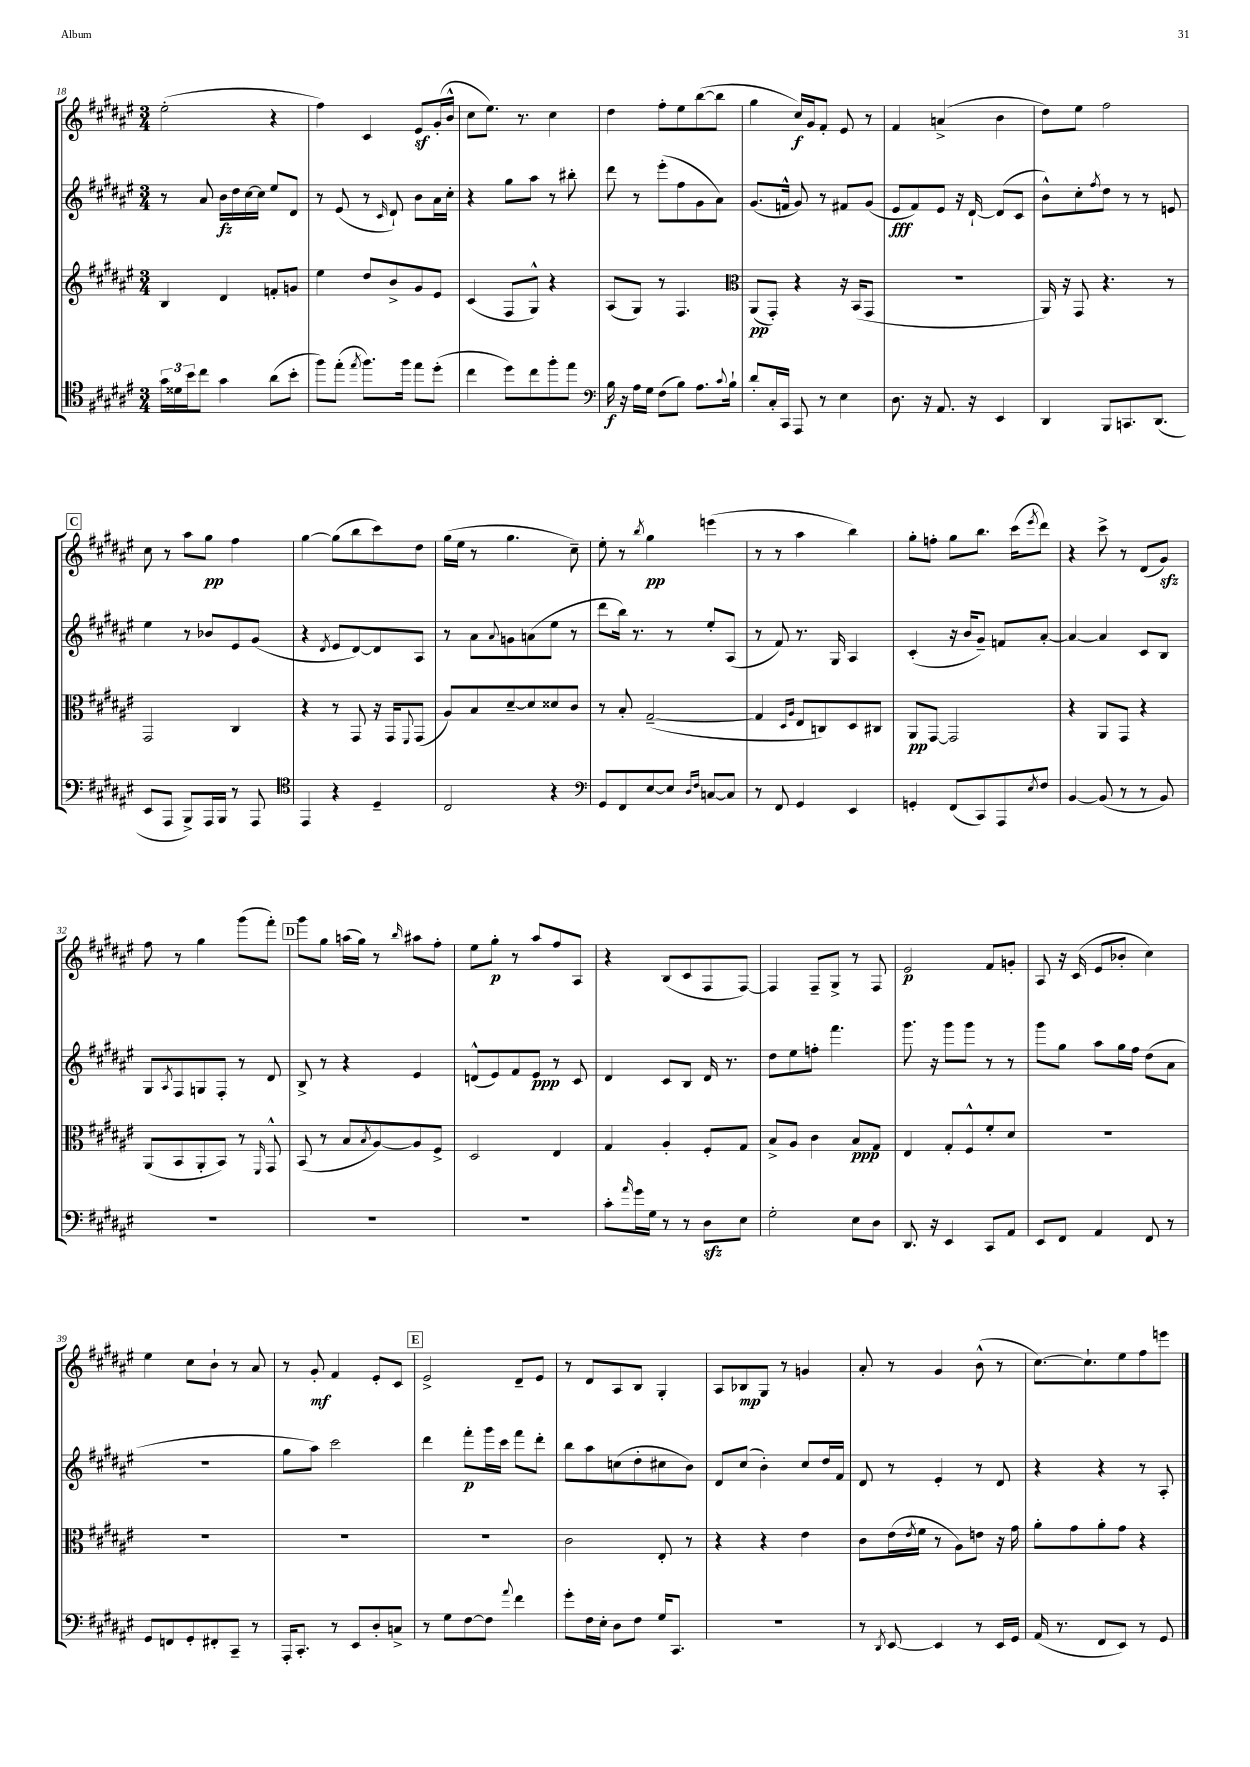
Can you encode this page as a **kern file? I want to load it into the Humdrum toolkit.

**kern	**kern	**kern	**kern
*staff4	*staff3	*staff2	*staff1
*clefC4	*clefG2	*clefG2	*clefG2
*k[f#c#g#d#a#e#]	*k[f#c#g#d#a#e#]	*k[f#c#g#d#a#e#]	*k[f#c#g#d#a#e#]
*M3/4	*M3/4	*M3/4	*M3/4
24g#	4B	8r	(2ee#'
24d##	.	.	.
24b	.	.	.
8cc#	.	8a#	.
4g#	4d#	16b	.
.	.	16dd#	.
.	.	[16cc#	.
.	.	16cc#]	.
(8a#	8f'	8ee#	4r
8b'	8g	8d#	.
=	=	=	=
8ff#)	4ee#	8r	4ff#)
(8ee#'	.	(8e#	.
8qee#	.	.	.
8.ff#)	8dd#	8r	4c#
.	.	16qqc#	.
.	8b^	8d#`)	.
16ff#	.	.	.
8ee#	8g#	8b	8e#
(8dd#'	8e#	16a#	(16g#'
.	.	16cc#'	16b^^
=	=	=	=
4cc#	(4c#	4r	8cc#
.	.	.	8.ee#)
8dd#)	8F#	8gg#	.
.	.	.	8.r
8cc#	8G#^^)	8aa#	.
8ff#'	4r	8r	4cc#
8ee#	.	8bb#'	.
=	=	=	=
*clefF4	*	*	*
16B	(8A#	8ddd#	4dd#
16r	.	.	.
16A#	8G#)	8r	.
16G#	.	.	.
(8F#	8r	(8eee#'	8ff#'
8B)	4.F#	8ff#	8ee#
8.A#	.	8g#	([8bb
.	.	8a#)	8bb]
8qqc#	.	.	.
16B`	.	.	.
=	=	=	=
*	*clefC3	*	*
8d#'	(8AA#	(8.g#	4gg#
16C#'	8GG#')	.	.
16CC#	.	16f^^	.
8AAA#	4r	8g#)	16cc#)
.	.	.	16g#
8r	.	8r	8f#'
4E#	16r	8f#	8e#
.	(16BB	.	.
.	8GG#	(8g#	8r
=	=	=	=
8.D#	2.r	8e#	4f#
.	.	8f#)	.
16r	.	.	.
8.AA#	.	8e#	(4a^
.	.	16r	.
16r	.	[16d#`	.
4EE#	.	(8d#]	4b
.	.	8c#	.
=	=	=	=
4DD#	16AA#)	8b^^)	8dd#)
.	16r	.	.
.	8GG#	8cc#'	8ee#
.	.	8qff#	.
8BBB	4.r	8dd#	2ff#
8.CC	.	8r	.
.	.	8r	.
(8.DD#	.	.	.
.	8r	8e	.
=	=	=	=
8EE#	2GG#	4ee#	8cc#
8AAA#	.	.	8r
8BBB^)	.	8r	8aa#
16AAA#	.	8b-	8gg#
16BBB	.	.	.
8r	4C#	8e#	4ff#
8AAA#	.	(8g#	.
=	=	=	=
*clefC4	*	*	*
4EE#	4r	4r	[4gg#
.	.	8qd#	.
4r	8r	8e#	(8gg#]
.	8GG#	[8d#)	8bb
4D#~	16r	8d#]	8ccc#)
.	16GG#	.	.
.	8qqFF#	.	.
.	(8GG#	8A#	8dd#
=	=	=	=
2C#	8A#)	8r	(16gg#
.	.	.	16ee#
.	8B	8a#	8r
.	.	8qqa#	.
.	[8d#~	8g	4.gg#
.	8d#]	(8a	.
4r	8d##	8ee#	.
.	8c#	8r	8cc#~)
=	=	=	=
*clefF4	*	*	*
8GG#	8r	8ddd#	8ee#'
8FF#	8B'	16bb)	8r
.	.	8.r	.
.	.	.	8qbb
[8E#	([2G#~	.	4gg#
8E#]	.	8r	.
16qqD#	.	.	.
16qqF#	.	.	.
[8C	.	8ee#'	(4eee
8C]	.	(8A#	.
=	=	=	=
8r	4G#]	8r	8r
8FF#	.	8f#)	8r
.	16qqD#	.	.
.	16qqA#	.	.
4GG#	8E#	8.r	4aa#
.	8C)	.	.
.	.	16G#	.
4EE#	8D#	4A#	4bb)
.	8C#	.	.
=	=	=	=
4GG'	8AA#	(4c#'	8gg#'
.	[8GG#	.	8ff'
(8FF#	2GG#]	16r	8gg#
.	.	16b	.
8CC#)	.	8g#~)	8.bb
8AAA#	.	8f	.
.	.	.	(16ccc#
8qE#	.	.	8qeee#
8F#	.	[8a#'	8ddd#)
=	=	=	=
[4BB	4r	4a#_	4r
(8BB]	8AA#	4a#]	8ccc#^
8r	8GG#	.	8r
8r	4r	8c#	(8d#
8BB)	.	8B	8g#)
=	=	=	=
2.r	(8AA#	8G#	8ff#
.	.	8qA#	.
.	8BB	8F#	8r
.	8AA#'	8G	4gg#
.	8BB)	8F#'	.
.	8r	8r	(8ggg#
.	16qqFF#	.	.
.	8GG#^^	8d#	8fff#')
=	=	=	=
2.r	(8BB	8B^	8ggg#
.	8r	8r	8gg#
.	8B	4r	(16aa
.	.	.	16gg#)
.	8qB	.	.
.	[8A#)	.	8r
.	.	.	16qqbb
.	8A#]	4e#	8aa#
.	8F#^	.	8ff#'
=	=	=	=
2.r	2D#	(8d^^	8ee#
.	.	8e#)	8gg#'
.	.	8f#	8r
.	.	8e#	8aa#
.	4E#	8r	8ff#
.	.	8c#	8A#
=	=	=	=
8c#'	4G#	4d#	4r
16qqa#	.	.	.
16g#	.	.	.
16G#	.	.	.
8r	4A#'	8c#	(8B
8r	.	8B	8c#
8D#	8F#'	16d#	8F#
.	.	8.r	.
8E#	8G#	.	[8F#)
=	=	=	=
2G#'	8B^	8dd#	4F#]
.	8A#	8ee#	.
.	4c#	8ff'	8F#~
.	.	4.fff#	8G#^
8E#	8B	.	8r
8D#	8G#	.	8F#
=	=	=	=
8.DD#	4E#	8.ggg#	2e#
16r	.	16r	.
4EE#	8G#'	8ggg#	.
.	8F#^^	8ggg#	.
8CC#	8f#'	8r	8f#
8AA#	8d#	8r	8g'
=	=	=	=
8EE#	2.r	8ggg#	8A#
8FF#	.	8gg#	16r
.	.	.	(16c#
4AA#	.	8aa#	8e#
.	.	16gg#	8b-'
.	.	16ff#	.
8FF#	.	(8dd#	4cc#)
8r	.	8a#	.
=	=	=	=
8GG#	2.r	2.r	4ee#
8FF	.	.	.
8GG#'	.	.	8cc#
8FF#'	.	.	8b`
8CC#~	.	.	8r
8r	.	.	8a#
=	=	=	=
16AAA#'	2.r	8gg#	8r
8.CC#'	.	.	.
.	.	8aa#)	8g#'
8r	.	2ccc#	4f#
8EE#	.	.	.
8D#'	.	.	8e#'
8C^	.	.	8c#
=	=	=	=
8r	2.r	4ddd#	2e#^
8G#	.	.	.
[8F#	.	8fff#'	.
8F#]	.	16ggg#	.
.	.	16ccc#	.
8qqa#	.	.	.
4f#	.	8fff#	8d#~
.	.	8ddd#'	8e#
=	=	=	=
8g#'	2c#	8bb	8r
16F#	.	8aa#	8d#
16E#'	.	.	.
8D#	.	(8cc	8A#
8F#	.	8dd#'	8B
16G#	8E#'	8cc#	4G#'
8.CC#	.	.	.
.	8r	8b)	.
=	=	=	=
2.r	4r	8d#	8A#
.	.	(8cc#	8B-
.	4r	4b')	8G#
.	.	.	8r
.	4e#	8cc#	4g
.	.	16dd#	.
.	.	16f#	.
=	=	=	=
8r	8c#	8d#	8a#'
8qDD#	.	.	.
[8EE#	(16e#	8r	8r
.	8qe#	.	.
.	16f#	.	.
4EE#]	8r	4e#'	4g#
.	8A#)	.	.
8r	8e	8r	(8b^^
16EE#	16r	8d#	8r
16GG#	16g#	.	.
=	=	=	=
(16AA#	8a#'	4r	[8.cc#)
8.r	.	.	.
.	8g#	.	.
.	.	.	8.cc#`]
8FF#	8a#'	4r	.
8EE#)	8g#	.	8ee#
8r	4r	8r	8ff#
8GG#	.	8A#'	8eee
==	==	==	==
*-	*-	*-	*-
